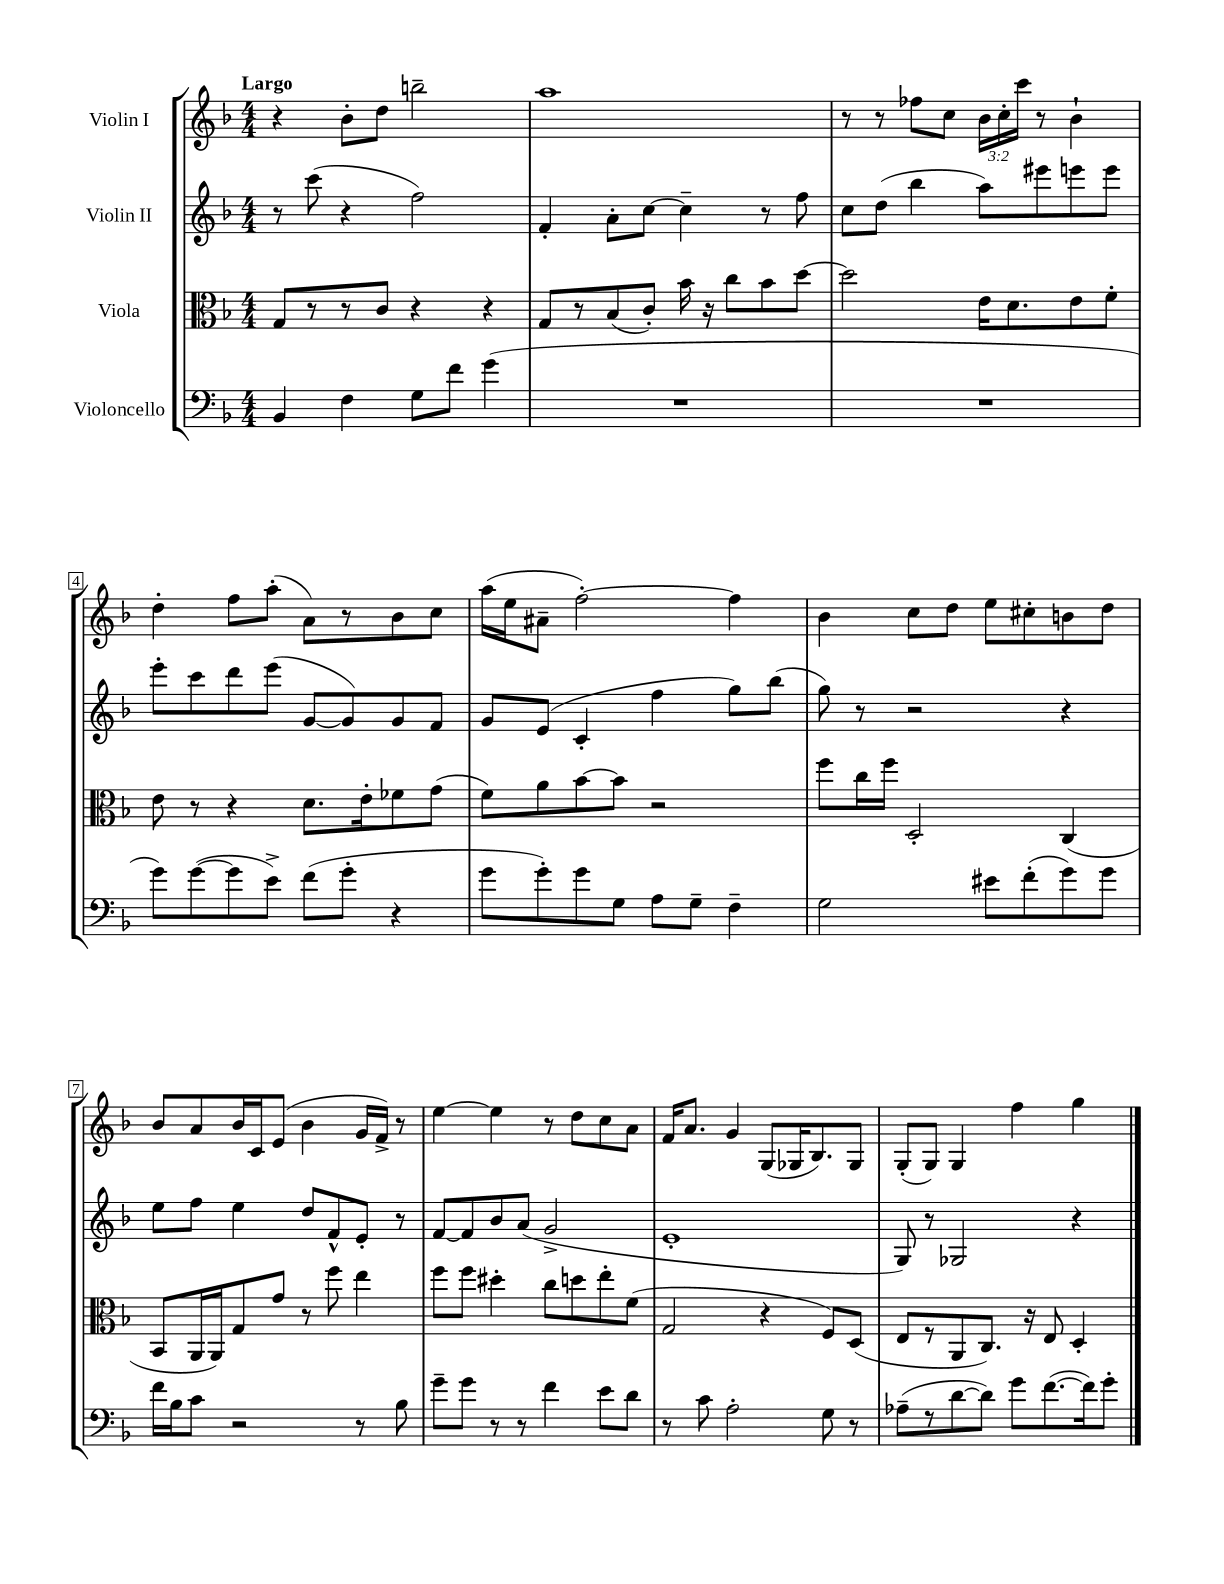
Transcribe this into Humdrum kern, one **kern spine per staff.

**kern	**kern	**kern	**kern
*staff4	*staff3	*staff2	*staff1
*clefF4	*clefC3	*clefG2	*clefG2
*k[b-]	*k[b-]	*k[b-]	*k[b-]
*M4/4	*M4/4	*M4/4	*M4/4
4BB-	8G	8r	4r
.	8r	(8ccc	.
4F	8r	4r	8b-'
.	8c	.	8dd
8G	4r	2ff)	2bb~
8f	.	.	.
(4g	4r	.	.
=	=	=	=
1r	8G	4f'	1aa
.	8r	.	.
.	(8B-	8a'	.
.	8c')	[8cc	.
.	16b-	4cc~]	.
.	16r	.	.
.	8cc	.	.
.	8b-	8r	.
.	[8dd	8ff	.
=	=	=	=
1r	2dd]	8cc	8r
.	.	(8dd	8r
.	.	4bb-	8ff-
.	.	.	8cc
.	16e	8aa)	24b-
.	.	.	24cc'
.	8.d	.	.
.	.	.	24ccc
.	.	8eee#	8r
.	8e	8eee	4b-`
.	8f'	8eee	.
=	=	=	=
8g)	8e	8eee'	4dd'
([8g	8r	8ccc	.
8g]	4r	8ddd	8ff
8e^)	.	(8eee	(8aa'
(8f	8.d	[8g	8a)
8g'	.	8g])	8r
.	16e'	.	.
4r	8f-	8g	8b-
.	(8g	8f	8cc
=	=	=	=
8g	8f)	8g	(16aa
.	.	.	16ee
8g')	8a	(8e	8a#~
8g	[8b-	4c'	[2ff')
8G	8b-]	.	.
8A	2r	4ff	.
8G~	.	.	.
4F~	.	8gg)	4ff]
.	.	(8bb-	.
=	=	=	=
2G	8ff	8gg)	4b-
.	16cc	8r	.
.	16ff	.	.
.	2D'	2r	8cc
.	.	.	8dd
8e#	.	.	8ee
(8f'	.	.	8cc#'
8g)	(4C	4r	8b
8g	.	.	8dd
=	=	=	=
16f	8BB-	8ee	8b-
16B-	.	.	.
8c	16AA	8ff	8a
.	16AA)	.	.
2r	8G	4ee	16b-
.	.	.	16c
.	8g	.	(8e
.	8r	8dd	4b-
.	8ff	8f^^	.
8r	4ee	8e'	16g
.	.	.	16f^)
8B-	.	8r	8r
=	=	=	=
8g~	8ff	[8f	[4ee
8g	8ff	8f]	.
8r	4dd#'	8b-	4ee]
8r	.	(8a	.
4f	8cc	2g^	8r
.	8dd	.	8dd
8e	8ee'	.	8cc
8d	(8f	.	8a
=	=	=	=
8r	2G	1e'	16f
.	.	.	8.a
8c	.	.	.
2A'	.	.	4g
.	4r	.	(8G
.	.	.	16G-
.	.	.	8.B-)
8G	8F)	.	.
8r	(8D	.	8G-
=	=	=	=
(8A-~	8E	8G)	(8G'
8r	8r	8r	8G)
[8d	8AA	2G-	4G
8d])	8.C)	.	.
8g	.	.	4ff
.	16r	.	.
([8.f	8E	.	.
.	4D'	4r	4gg
16f])	.	.	.
8g'	.	.	.
==	==	==	==
*-	*-	*-	*-
